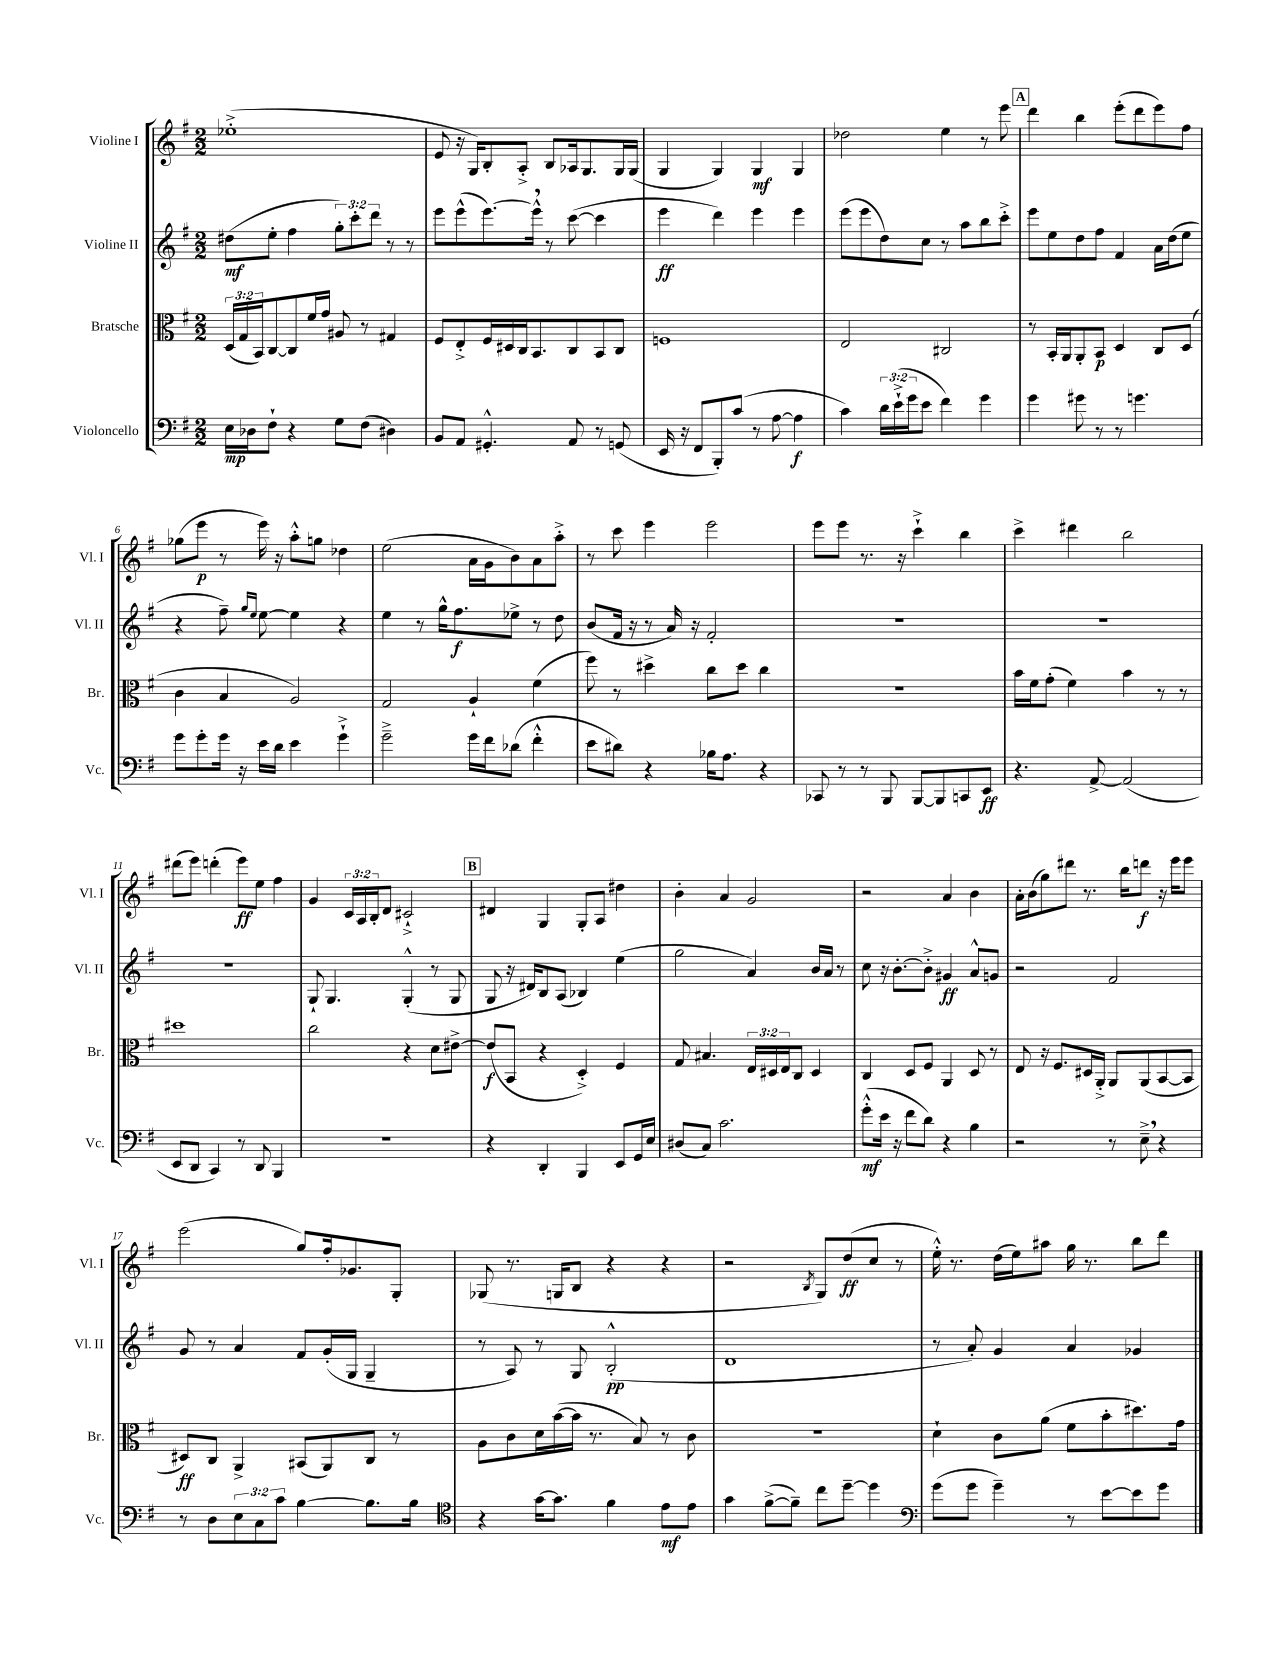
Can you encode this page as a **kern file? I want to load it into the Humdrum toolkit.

**kern	**kern	**kern	**kern
*staff4	*staff3	*staff2	*staff1
*clefF4	*clefC3	*clefG2	*clefG2
*k[f#]	*k[f#]	*k[f#]	*k[f#]
*M2/2	*M2/2	*M2/2	*M2/2
16E	(24D	(8dd#	(1ee-'^
.	24G	.	.
16D-	.	.	.
.	24BB)	.	.
8F#`	[8C	8ee'	.
4r	8C]	4ff#	.
.	16f#	.	.
.	16g	.	.
8G	8A#	12gg')	.
.	.	12ccc'	.
(8F#	8r	.	.
.	.	12ddd	.
4D#)	4G#	8r	.
.	.	8r	.
=	=	=	=
8BB	8F#	8eee	8e
8AA	8E'^	(8eee^^	16r
.	.	.	16G)
4.GG#'^^	16F#	[8.eee)	8B'
.	16D#	.	.
.	16C	.	8A'^
.	8.BB	16eee^^]	.
.	.	8r	8B
8AA	8C	([8ccc	16A-
.	.	.	8.G
8r	8BB	4ccc]	.
(8GG	8C	.	16G
.	.	.	(16G
=	=	=	=
16EE	1F	4eee	4G
16r	.	.	.
8FF#	.	.	.
8BBB')	.	4ddd)	4G)
(8c	.	.	.
8r	.	4eee	4G
[8A	.	.	.
4A]	.	4eee	4G
=	=	=	=
4c)	2E	(8eee	2dd-
.	.	8eee	.
24d	.	8dd)	.
(24e`^	.	.	.
24g	.	.	.
8e	.	8cc	.
4f#)	2C#	8r	4ee
.	.	8aa	.
4g	.	8bb	8r
.	.	8ccc'^	8eee
=	=	=	=
4g	8r	8eee	4ddd
.	16BB'	8ee	.
.	16AA	.	.
8g#	8AA'	8dd	4bb
8r	8BB	8ff#	.
8r	4D	4f#	(8eee'
4.g	.	.	8ddd
.	8C	16a	8eee)
.	.	(16dd	.
.	(8D	8ee	8ff#
=	=	=	=
8g	4c	4r	(8gg-
8g'	.	.	8eee
16g	4B	8ff#~)	8r
16r	.	.	.
.	.	16qqgg	.
.	.	16qqee	.
16e	.	[8ee	16eee)
16d	.	.	16r
4e	2A)	4ee]	8aa'^^
.	.	.	8gg
4g`^	.	4r	4dd-
=	=	=	=
2g~^	2G	4ee	(2ee
.	.	8r	.
.	.	16gg^^	.
.	.	8.ff#	.
16g	4A`	.	16a
16f#	.	.	16g
(8d-	.	8ee-^	8b)
4f#'^^	(4f#	8r	8a
.	.	8dd	8aa'^
=	=	=	=
8e	8ff#)	(8b	8r
8d#)	8r	16f#	8ccc
.	.	16r	.
4r	4dd#^	8r	4eee
.	.	16a)	.
.	.	16r	.
16B-	8cc	2f#'	2eee
8.A	.	.	.
.	8dd#	.	.
4r	4cc	.	.
=	=	=	=
8CC-	1r	1r	8eee
8r	.	.	8eee
8r	.	.	8.r
8BBB	.	.	.
.	.	.	16r
[8BBB	.	.	4ccc`^
8BBB]	.	.	.
8CC	.	.	4bb
8EE	.	.	.
=	=	=	=
4.r	16b	1r	4ccc^
.	16f#	.	.
.	(8g'	.	.
.	4f#)	.	4ddd#
[8AA^	.	.	.
(2AA]	4b	.	2bb
.	8r	.	.
.	8r	.	.
=	=	=	=
8EE	1dd#	1r	(8ddd#
8DD	.	.	8eee)
4CC)	.	.	(4ddd'
8r	.	.	8eee)
8DD	.	.	8ee
4BBB	.	.	4ff#
=	=	=	=
1r	2cc	8G`	4g
.	.	4.G	.
.	.	.	24c
.	.	.	24A
.	.	.	24B'
.	.	.	8d
.	4r	(4G'^^	2c#`^
.	8d	8r	.
.	[8e#^	8G	.
=	=	=	=
4r	(8e#]	8G	4d#
.	8BB	16r	.
.	.	16d#)	.
4DD'	4r	8B	4G
.	.	(8A	.
4BBB	4D'^)	4B-)	8G'
.	.	.	8A
8EE	4F#	(4ee	4dd#
16GG	.	.	.
16E	.	.	.
=	=	=	=
(8D#	8G	2gg	4b'
8C)	4.B#	.	.
2.c	.	.	4a
.	24E	4a)	2g
.	24D#	.	.
.	24E	.	.
.	8C	.	.
.	4D#	16b	.
.	.	16a	.
.	.	8r	.
=	=	=	=
(8g'^^	4C	8cc	2r
16e	.	16r	.
16r	.	[8.b'	.
8f#	8D	.	.
8d)	8F#	8b'^]	.
4r	4AA	4g#	4a
4B	8D	8a^^	4b
.	8r	8g	.
=	=	=	=
2r	8E	2r	16a'
.	.	.	(16b
.	16r	.	8gg)
.	8.F#	.	.
.	.	.	8ddd#
.	16D#	.	8.r
.	16AA'^	.	.
8r	8AA	2f#	.
.	.	.	16bb
8E~^	(8AA	.	8ddd
4r	[8BB	.	16r
.	.	.	16eee
.	8BB]	.	8eee
=	=	=	=
8r	8D#)	8g	(2eee
8D	8C	8r	.
12E	4AA^	4a	.
12C	.	.	.
12c	.	.	.
[4B	(8BB#	8f#	8gg)
.	8AA)	(16g'	16ff#'
.	.	16G	8.g-
8.B]	8C	4G~	.
.	8r	.	8G'
16B	.	.	.
=	=	=	=
*clefC4	*	*	*
4r	8A	8r	(8G-
.	8c	8A)	8.r
[16g	16d	8r	.
8.g]	([16b	.	16G
.	16b]	8G	8B
.	8.r	.	.
4f#	.	(2B'^^	4r
.	8B)	.	.
8e	8r	.	4r
8e	8c	.	.
=	=	=	=
4g	1r	1d	2r
([8f#^	.	.	.
8f#~])	.	.	.
.	.	.	8qB
8cc	.	.	8G)
[8dd~	.	.	(8dd
4dd]	.	.	8cc
.	.	.	8r
=	=	=	=
*clefF4	*	*	*
(8g	4d`	8r	16ee'^^)
.	.	.	8.r
8g	.	8a')	.
4g~)	8c	4g	(16dd
.	.	.	16ee)
.	(8a	.	8aa#
8r	8f#	4a	16gg
.	.	.	8.r
[8e	8b'	.	.
8e]	8.dd#)	4g-	8bb
8g	.	.	8ddd
.	16g	.	.
==	==	==	==
*-	*-	*-	*-
